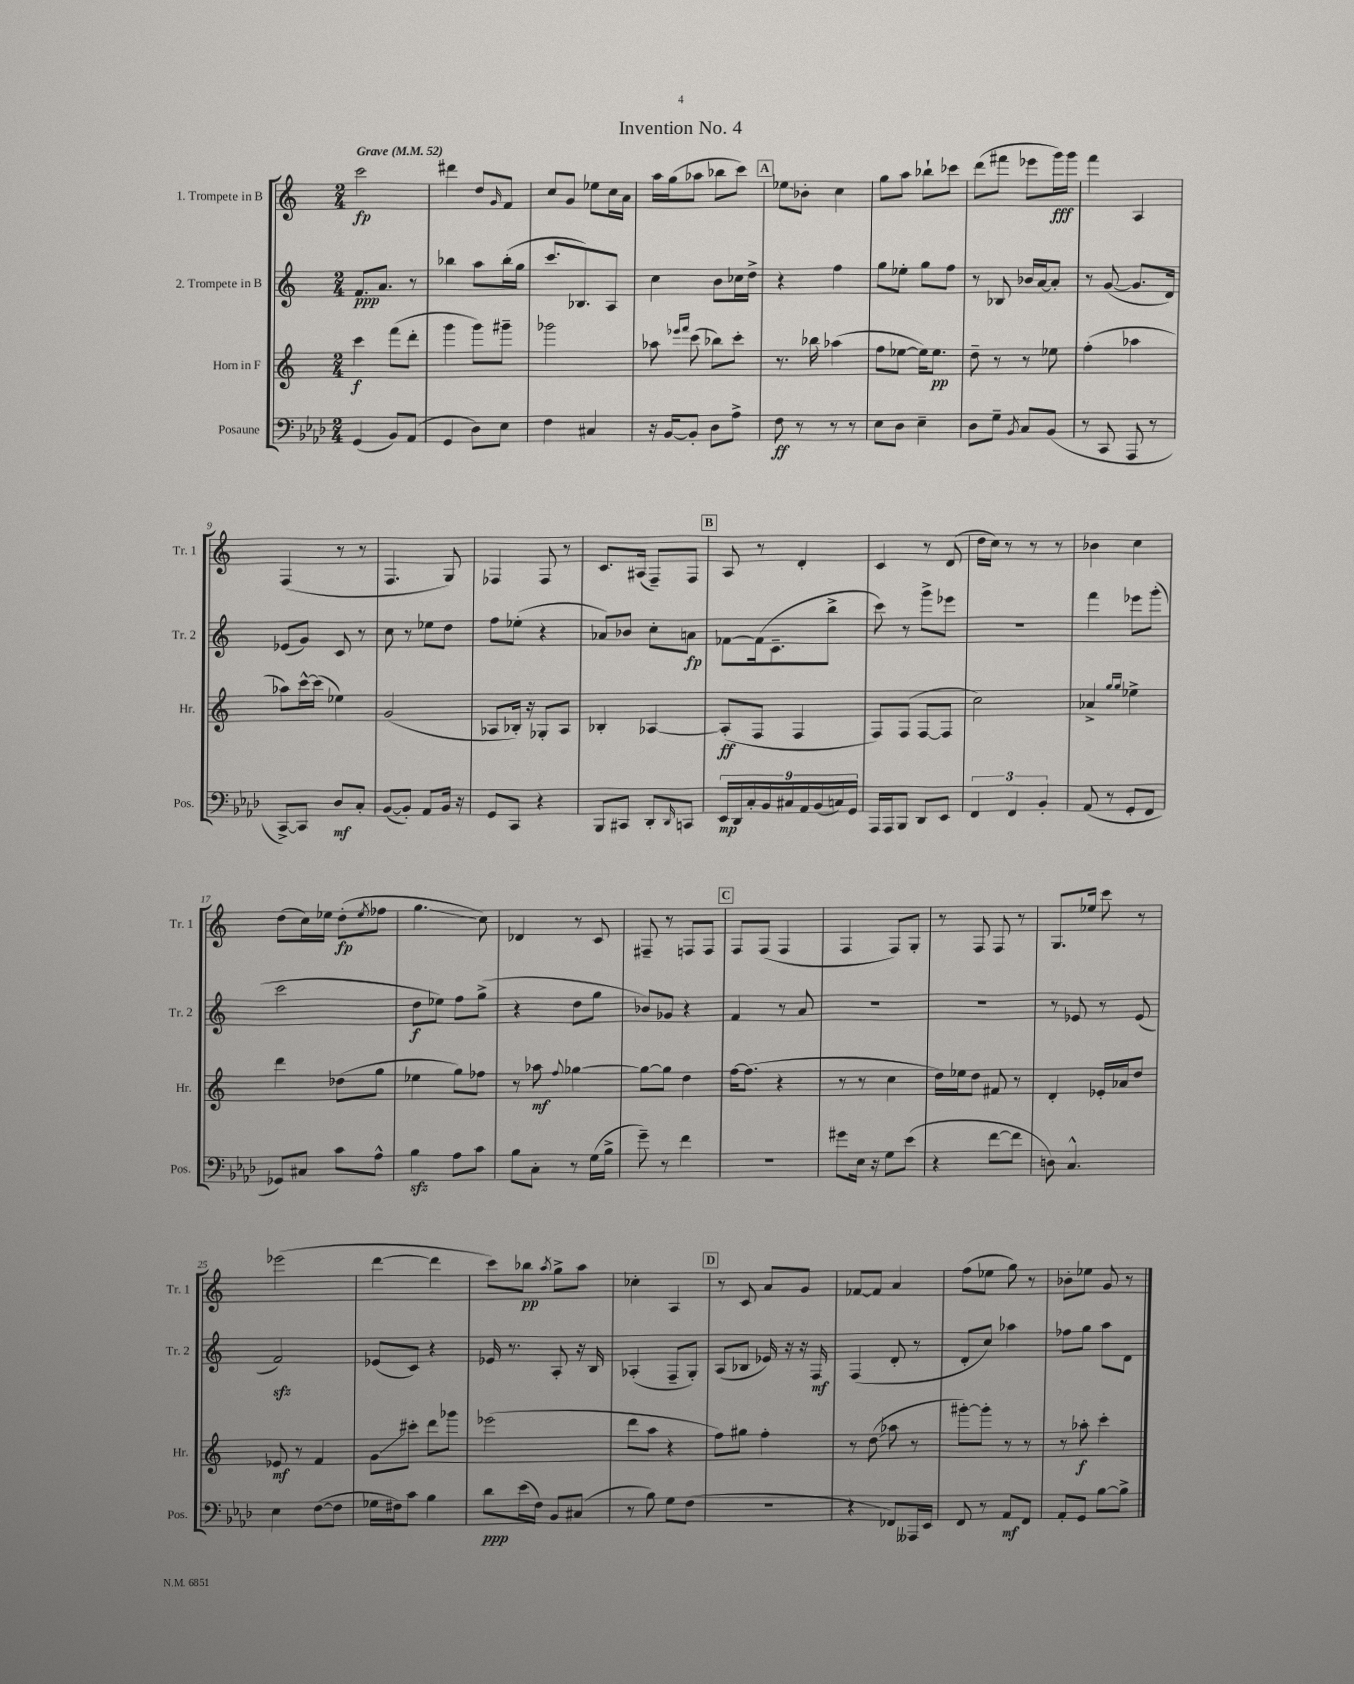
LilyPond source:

\header { title = "Invention No. 4" }
<<
\new StaffGroup <<
\new Staff = "s0" \with { instrumentName = "1. Trompete in B" shortInstrumentName = "Tr. 1" } {
    \clef treble \key c \major \numericTimeSignature \time 2/4 \tempo "Grave" 4 = 52
    c'''2\fp |
    dis'''4 d''8 \grace { g'16 } f'8 |
    c''8 g'8 ees''8 c''16 a'16 |
    a''16 g''16( aes''8 bes''8 c'''8) |
    \mark \markup { \box "A" } ees''8\glissando bes'8-. c''4 |
    g''8 a''8 bes''8-! ces'''8 |
    d'''8( fis'''8 ees'''8 g'''16\fff) g'''16 |
    f'''4 a4 |
    f4( r8 r8 |
    f4. g8) |
    fes4 fes8 r8 |
    c'8. ais16( f8--) f8 |
    \mark \markup { \box "B" } a8 r8 d'4-. |
    c'4 r8 d'8( |
    d''16 c''16) r8 r8 r8 |
    bes'4 c''4 |
    d''8( c''16) ees''16 d''8-.\fp( \acciaccatura { ees''8 } fes''8 |
    g''4.\glissando c''8) |
    des'4 r8 c'8 |
    fis8-- r8 f8 f8 |
    \mark \markup { \box "C" } f8 f8( f4 |
    f4 f8) g8-. |
    r8 f8 f8 r8 |
    g8. ees''16 c'''8 r8 |
    ees'''2( |
    d'''4~ d'''4 |
    c'''8) bes''8\pp \acciaccatura { a''8 } g''8-> a''8 |
    ces''4-. a4 |
    \mark \markup { \box "D" } r8 c'8 a'8 g'8 |
    fes'8~ fes'8 a'4 |
    f''8( ees''8 g''8) r8 |
    bes'8-. ees''8 g'8 r8 \bar "|." |
}
\new Staff = "s1" \with { instrumentName = "2. Trompete in B" shortInstrumentName = "Tr. 2" } {
    \clef treble \key c \major \numericTimeSignature \time 2/4
    f'8.\ppp a'8. r8 |
    bes''4 a''8 bes''16-.( g''16 |
    c'''8. bes8.) a8 |
    c''4 b'8 ces''16 d''16-> |
    \mark \markup { \box "A" } r4 f''4 |
    g''8 ees''8-. g''8 f''8 |
    r8 bes8 bes'16 a'16~ a'8-. |
    r8 g'8~( g'8. d'16) |
    ees'8( g'8) c'8 r8 |
    c''8 r8 ees''8 d''8 |
    f''8 ees''8-.( r4 |
    aes'8) bes'8 c''8-. a'8\fp |
    \mark \markup { \box "B" } fes'8~ fes'16( c'8.-- b''8-> |
    c'''8) r8 g'''8-> ees'''8 |
    r2 |
    f'''4 ees'''8 g'''8-.( |
    c'''2 |
    d''8\f ees''8) f''8 g''8->( |
    r4 d''8 g''8 |
    bes'8) ges'8 r4 |
    \mark \markup { \box "C" } f'4 r8 a'8 |
    R2 |
    R2 |
    r8 ees'8 r8 ees'8( |
    f'2\sfz) |
    ees'8( c'8) r4 |
    ees'16 r8. a8-. r16 b16 |
    aes4-.( f8-- g8-.) |
    \mark \markup { \box "D" } a8( bes8 ees'16) r16 r16 f16\mf |
    f4( d'8-. r8 |
    d'8-. c''8) aes''4 |
    fes''8 g''8 a''8 d'8 \bar "|." |
}
\new Staff = "s2" \with { instrumentName = "Horn in F" shortInstrumentName = "Hr." } {
    \clef treble \key c \major \numericTimeSignature \time 2/4
    c'''4\f f'''8( d'''8-. |
    g'''4 g'''8) gis'''8-- |
    ges'''2 |
    aes''8 \grace { ees'''16 f'''16 } c'''8( bes''8) c'''8-. |
    \mark \markup { \box "A" } r8. bes''16 aes''4( |
    f''8 ees''8~ ees''16) ees''8.\pp |
    d''8-- r8 r8 ees''8 |
    f''4-.( aes''4 |
    aes''8) c'''16~-^ c'''16( ees''4) |
    g'2( |
    aes8 bes16-.) r16 ges8-. aes8 |
    bes4-. aes4~ |
    \mark \markup { \box "B" } aes8-.\ff( f8 f4 |
    f8) f8( f8~ f8 |
    c''2) |
    aes'4-> \grace { g''16 g''16 } ees''4-> |
    d'''4 des''8( g''8 |
    ees''4 g''8) fes''8 |
    r8 aes''8\mf \appoggiatura { f''8 } ges''4~ |
    ges''8~ ges''8 d''4 |
    \mark \markup { \box "C" } f''16~ f''8.( r4 |
    r8 r8 c''4 |
    d''16) ees''16 d''8 fis'8 r8 |
    d'4-. ees'16-. aes'16 d''8 |
    ees'8\mf r8 f'4 |
    g'8\glissando cis'''8-. d'''8 ges'''8 |
    ees'''2( |
    d'''8 a''8 r4 |
    \mark \markup { \box "D" } f''8) gis''8 f''4-. |
    r8 d''8\glissando( aes''8 r8 |
    gis'''8~-.) gis'''8-. r8 r8 |
    r8 aes''8-.\f c'''4-. \bar "|." |
}
\new Staff = "s3" \with { instrumentName = "Posaune" shortInstrumentName = "Pos." } {
    \clef bass \key aes \major \numericTimeSignature \time 2/4
    g,4( bes,8) aes,8( |
    g,4 des8) ees8 |
    f4 cis4 |
    r16 bes,16~ bes,8-. des8 aes8-> |
    \mark \markup { \box "A" } f8\ff r8 r8 r8 |
    ees8 des8 ees4-- |
    des8 g8-- \acciaccatura { bes,8 } c8 bes,8( |
    r8 c,8 aes,,8 r8 |
    c,8~->) c,8 des8\mf c8-. |
    bes,8~( bes,8-.) aes,8 bes,16 r16 |
    g,8 c,8 r4 |
    bes,,8 cis,8 des,8-. \grace { des,16 } c,8 |
    \mark \markup { \box "B" } \tuplet 9/8 { ees,16\mp des,16 c16-. bes,16 cis16 aes,16 bes,16( c16) g,16 } |
    aes,,16 aes,,16 bes,,8 des,8 ees,8 |
    \tuplet 3/2 { f,4 f,4 bes,4-. } |
    aes,8( r8 g,8-. f,8 |
    ges,8) cis8 c'8 aes8-^ |
    bes4\sfz aes8 c'8 |
    bes8 c8-. r8 g16( bes16-> |
    g'8--) r8 f'4 |
    \mark \markup { \box "C" } r2 |
    gis'8 ees16 r16 g8 ees'8( |
    r4 f'8~ f'8 |
    d8) c4.-^ |
    ees4 f8~( f8 |
    ges16 fis16) c'8 bes4 |
    des'8\ppp ees'16( f16) bes,8 cis8( |
    r8 bes8) g8 f8( |
    \mark \markup { \box "D" } R2 |
    r4 fes,8) aeses,,16 ees,16 |
    f,8 r8 aes,8\mf f,8 |
    aes,8-. g,8 bes8~ bes8-> \bar "|." |
}
>>
>>
